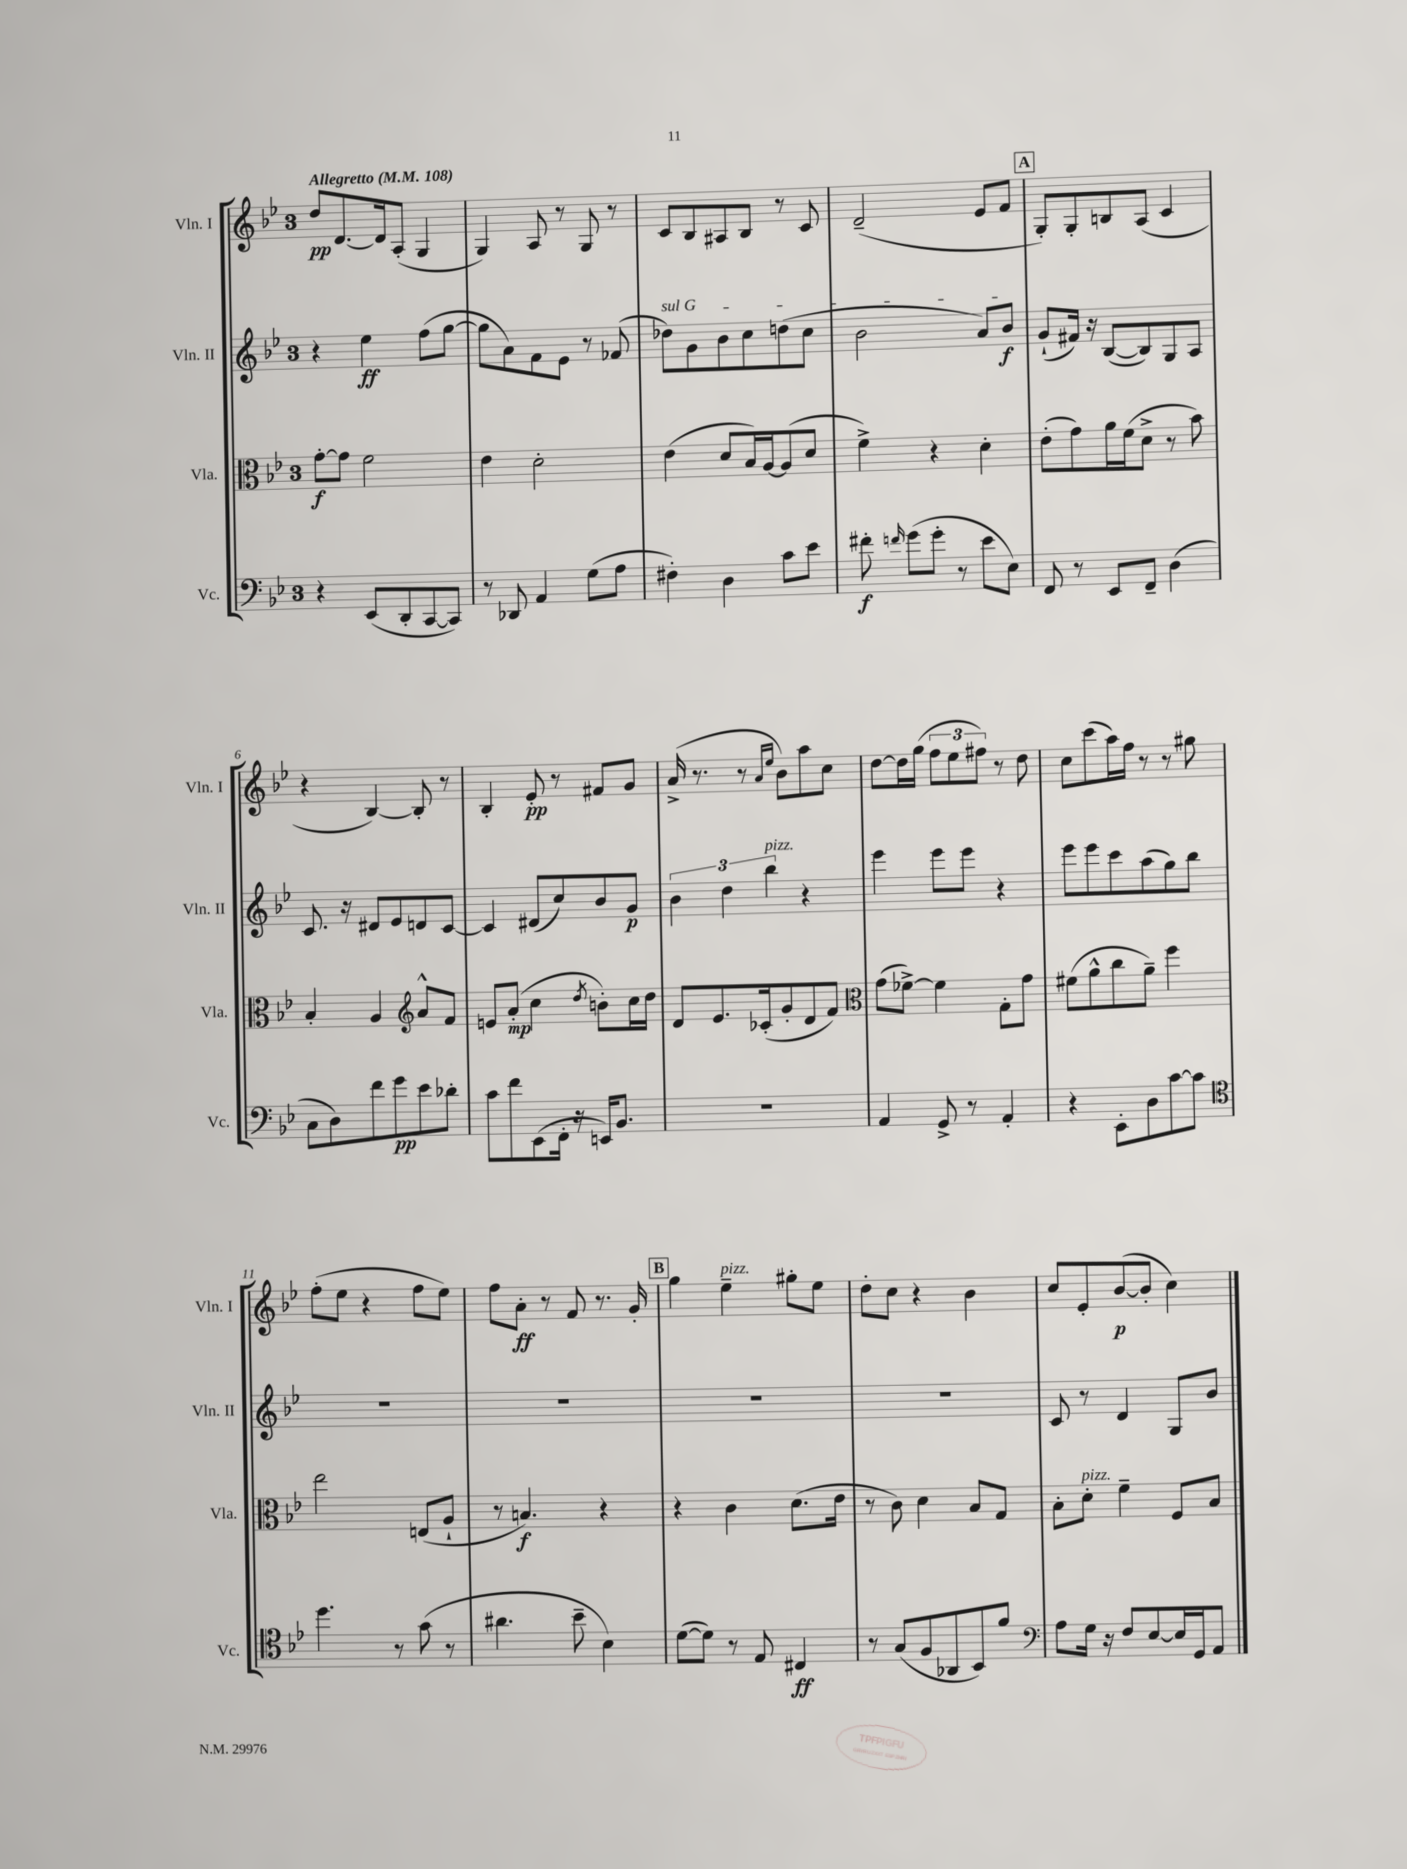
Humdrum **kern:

**kern	**dynam	**kern	**dynam	**kern	**dynam	**kern	**dynam
*part4	*part4	*part3	*part3	*part2	*part2	*part1	*part1
*staff4	*staff4	*staff3	*staff3	*staff2	*staff2	*staff1	*staff1
*I"Vc.	*	*I"Vla.	*	*I"Vln. II	*	*I"Vln. I	*
*I'Vc.	*	*I'Vla.	*	*I'Vln. II	*	*I'Vln. I	*
*clefF4	*	*clefC3	*	*clefG2	*	*clefG2	*
*k[b-e-]	*	*k[b-e-]	*	*k[b-e-]	*	*k[b-e-]	*
*M3/4	*	*M3/4	*	*M3/4	*	*M3/4	*
*MM108	*	*MM108	*	*MM108	*	*MM108	*
=1	=1	=1	=1	=1	=1	=1	=1
!	!	!	!	!	!	!LO:TX:a:B:t=Allegretto	!
4r	.	[8g'\L	f	4r	.	8dd/L	pp
.	.	8g\J]	.	.	.	[8.d/	.
(8EE-/L	.	2f\	.	4ee-\	ff	.	.
.	.	.	.	.	.	16d/k]	.
8DD'/	.	.	.	.	.	(8A'/J	.
[8CC/	.	.	.	(8ff\L	.	4G/	.
8CC/J])	.	.	.	[8gg\J	.	.	.
=2	=2	=2	=2	=2	=2	=2	=2
8r	.	4e-\	.	8gg\L]	.	4G/)	.
8DD-X/	.	.	.	8a\)	.	.	.
4AA/	.	2d'\	.	8f\	.	8A/	.
.	.	.	.	8e-\J	.	8r	.
(8G\L	.	.	.	8r	.	8G/	.
8A\J	.	.	.	(8f-X/	.	8r	.
=3	=3	=3	=3	=3	=3	=3	=3
!	!	!	!	!LO:TX:a:i:t=sul G	!	!	!
4F#X'\)	.	(4e-\	.	8dd-X\L)	.	8c/L	.
.	.	.	.	8g\	.	8B-/	.
4D\	.	8d/L	.	8b-\	.	8A#X/	.
.	.	16B-/L)	.	8cc\	.	8B-/J	.
.	.	[16A/J	.	.	.	.	.
8c\L	.	(8A/]	.	(8ddn\	.	8r	.
8e-\J	.	8d/J	.	8cc\J	.	8c/	.
=4	=4	=4	=4	=4	=4	=4	=4
8f#X'\	f	4f^\)	.	2b-\	.	(2d~/	.
16qqfn/	.	.	.	.	.	.	.
(8g\L	.	.	.	.	.	.	.
8g'\J	.	4r	.	.	.	.	.
8r	.	.	.	.	.	.	.
8e-\L	.	4d'\	.	8a/L)	.	8e-/L	.
8E-\J)	.	.	.	8b-/J	f	8f/J	.
!!LO:REH:place=s1:t=A
=5	=5	=5	=5	=5	=5	=5	=5
8FF/	.	(8e-'\L	.	(8g`/L	.	8G'/L)	.
8r	.	8g\)	.	16f#X/Jk)	.	8G'/	.
.	.	.	.	16r	.	.	.
8EE-/L	.	16a\L	.	([8B-/L	.	8Bn/	.
.	.	(16f\J	.	.	.	.	.
8FF~/J	.	8d^\J	.	8B-/])	.	(8A/J	.
(4D\	.	8r	.	8G/	.	4c/	.
.	.	8b-\)	.	8A/J	.	.	.
!!LO:LB:g=z
=6	=6	=6	=6	=6	=6	=6	=6
8C\L	.	4B-'/	.	8.c/	.	4r	.
8D\)	.	.	.	.	.	.	.
.	.	.	.	16r	.	.	.
8f\	.	4A/	.	8d#X/L	.	[4B-/)	.
8g\	pp	.	.	8e-/	.	.	.
*	*	*clefG2	*	*	*	*	*
8e-\	.	8a^^/L	.	8dn/	.	8B-'/]	.
8d-X'\J	.	8f/J	.	[8c/J	.	8r	.
=7	=7	=7	=7	=7	=7	=7	=7
8c\L	.	8en/L	.	4c/]	.	4B-'/	.
8f\	.	(8a'/J	mp	.	.	.	.
(8EE-\	.	4cc\	.	(8d#X/L	.	8e-'/	pp
16FF'\Jk	.	.	.	8cc/)	.	8r	.
16r	.	.	.	.	.	.	.
.	.	8qdd/	.	.	.	.	.
16EEn/KL)	.	8bn'\L)	.	8b-/	.	8f#X/L	.
8.BB-/J	.	.	.	.	.	.	.
.	.	16cc\L	.	8g/J	p	8g/J	.
.	.	16dd\JJ	.	.	.	.	.
=8	=8	=8	=8	=8	=8	=8	=8
2.r	.	8d/L	.	6b-\	.	(16a^/	.
.	.	.	.	.	.	8.r	.
.	.	8.e-/	.	.	.	.	.
.	.	.	.	6dd\	.	.	.
.	.	.	.	.	.	8r	.
.	.	(16c-X'/k	.	.	.	.	.
!	!	!	!	!LO:TX:a:i:t=pizz.	!	!	!
.	.	.	.	6bb-\	.	.	.
.	.	.	.	.	.	16qqa/LL	.
.	.	.	.	.	.	16qqee-/JJ	.
.	.	8g'/	.	.	.	8b-\L)	.
.	.	8d/	.	4r	.	8aa\	.
.	.	8f/J)	.	.	.	8cc\J	.
=9	=9	=9	=9	=9	=9	=9	=9
*	*	*clefC3	*	*	*	*	*
4AA/	.	(8g\L	.	4eee-\	.	[8dd\L	.
.	.	[8f-X^\J)	.	.	.	16dd\L]	.
.	.	.	.	.	.	(16gg\JJ	.
8GG^/	.	4f-\]	.	8eee-\L	.	12ff\L	.
.	.	.	.	.	.	12ee-\	.
8r	.	.	.	8eee-\J	.	.	.
.	.	.	.	.	.	12ff#X\J)	.
4AA'/	.	8G'\L	.	4r	.	8r	.
.	.	8g\J	.	.	.	8dd\	.
=10	=10	=10	=10	=10	=10	=10	=10
4r	.	(8f#X\L	.	8eee-\L	.	8cc\L	.
.	.	8a^^\	.	8eee-\	.	(8ccc\	.
8EE-'\L	.	8cc\	.	8ccc\	.	16aa\L)	.
.	.	.	.	.	.	16ff\JJ	.
8D\	.	8a~\J)	.	(8aa\	.	8r	.
[8c\	.	4ff\	.	8gg\)	.	8r	.
8c\J]	.	.	.	8bb-\J	.	8gg#X\	.
!!LO:LB:g=z
=11	=11	=11	=11	=11	=11	=11	=11
*clefC4	*	*	*	*	*	*	*
4.dd\	.	2ee-\	.	2.r	.	(8ff'\L	.
.	.	.	.	.	.	8ee-\J	.
.	.	.	.	.	.	4r	.
8r	.	.	.	.	.	.	.
(8g\	.	(8En/L	.	.	.	8ff\L	.
8r	.	8A`/J	.	.	.	8ee-\J)	.
=12	=12	=12	=12	=12	=12	=12	=12
4.a#X\	.	8r	.	2.r	.	8ff\L	.
.	.	4.Bn/)	f	.	.	8a'\J	ff
.	.	.	.	.	.	8r	.
8b-~\	.	.	.	.	.	8f/	.
4B-\)	.	4r	.	.	.	8.r	.
.	.	.	.	.	.	16g'/	.
!!LO:REH:place=s1:t=B
=13	=13	=13	=13	=13	=13	=13	=13
([8d\L	.	4r	.	2.r	.	4gg\	.
8d\J])	.	.	.	.	.	.	.
!	!	!	!	!	!	!LO:TX:a:i:t=pizz.	!
8r	.	4c\	.	.	.	4ee-~\	.
8E-/	.	.	.	.	.	.	.
4C#X/	ff	(8.d\L	.	.	.	8gg#X'\L	.
.	.	.	.	.	.	8ee-\J	.
.	.	16e-\Jk	.	.	.	.	.
=14	=14	=14	=14	=14	=14	=14	=14
8r	.	8r	.	2.r	.	8dd'\L	.
(8G/L	.	8c\)	.	.	.	8cc\J	.
8F/	.	4d\	.	.	.	4r	.
8AA-X/	.	.	.	.	.	.	.
8BB-/)	.	8B-/L	.	.	.	4b-\	.
8f/J	.	8G/J	.	.	.	.	.
=15	=15	=15	=15	=15	=15	=15	=15
*clefF4	*	*	*	*	*	*	*
8A\L	.	8B-'\L	.	8c/	.	8cc/L	.
!	!	!LO:TX:a:i:t=pizz.	!	!	!	!	!
16G\Jk	.	8d'\J	.	8r	.	8e-'/	.
16r	.	.	.	.	.	.	.
8F/L	.	4f~\	.	4d/	.	([8b-/	p
[8E-/	.	.	.	.	.	8b-'/J]	.
16E-/L]	.	8F/L	.	8G/L	.	4cc\)	.
16GG/J	.	.	.	.	.	.	.
8AA/J	.	8B-/J	.	8b-/J	.	.	.
==	==	==	==	==	==	==	==
*-	*-	*-	*-	*-	*-	*-	*-
